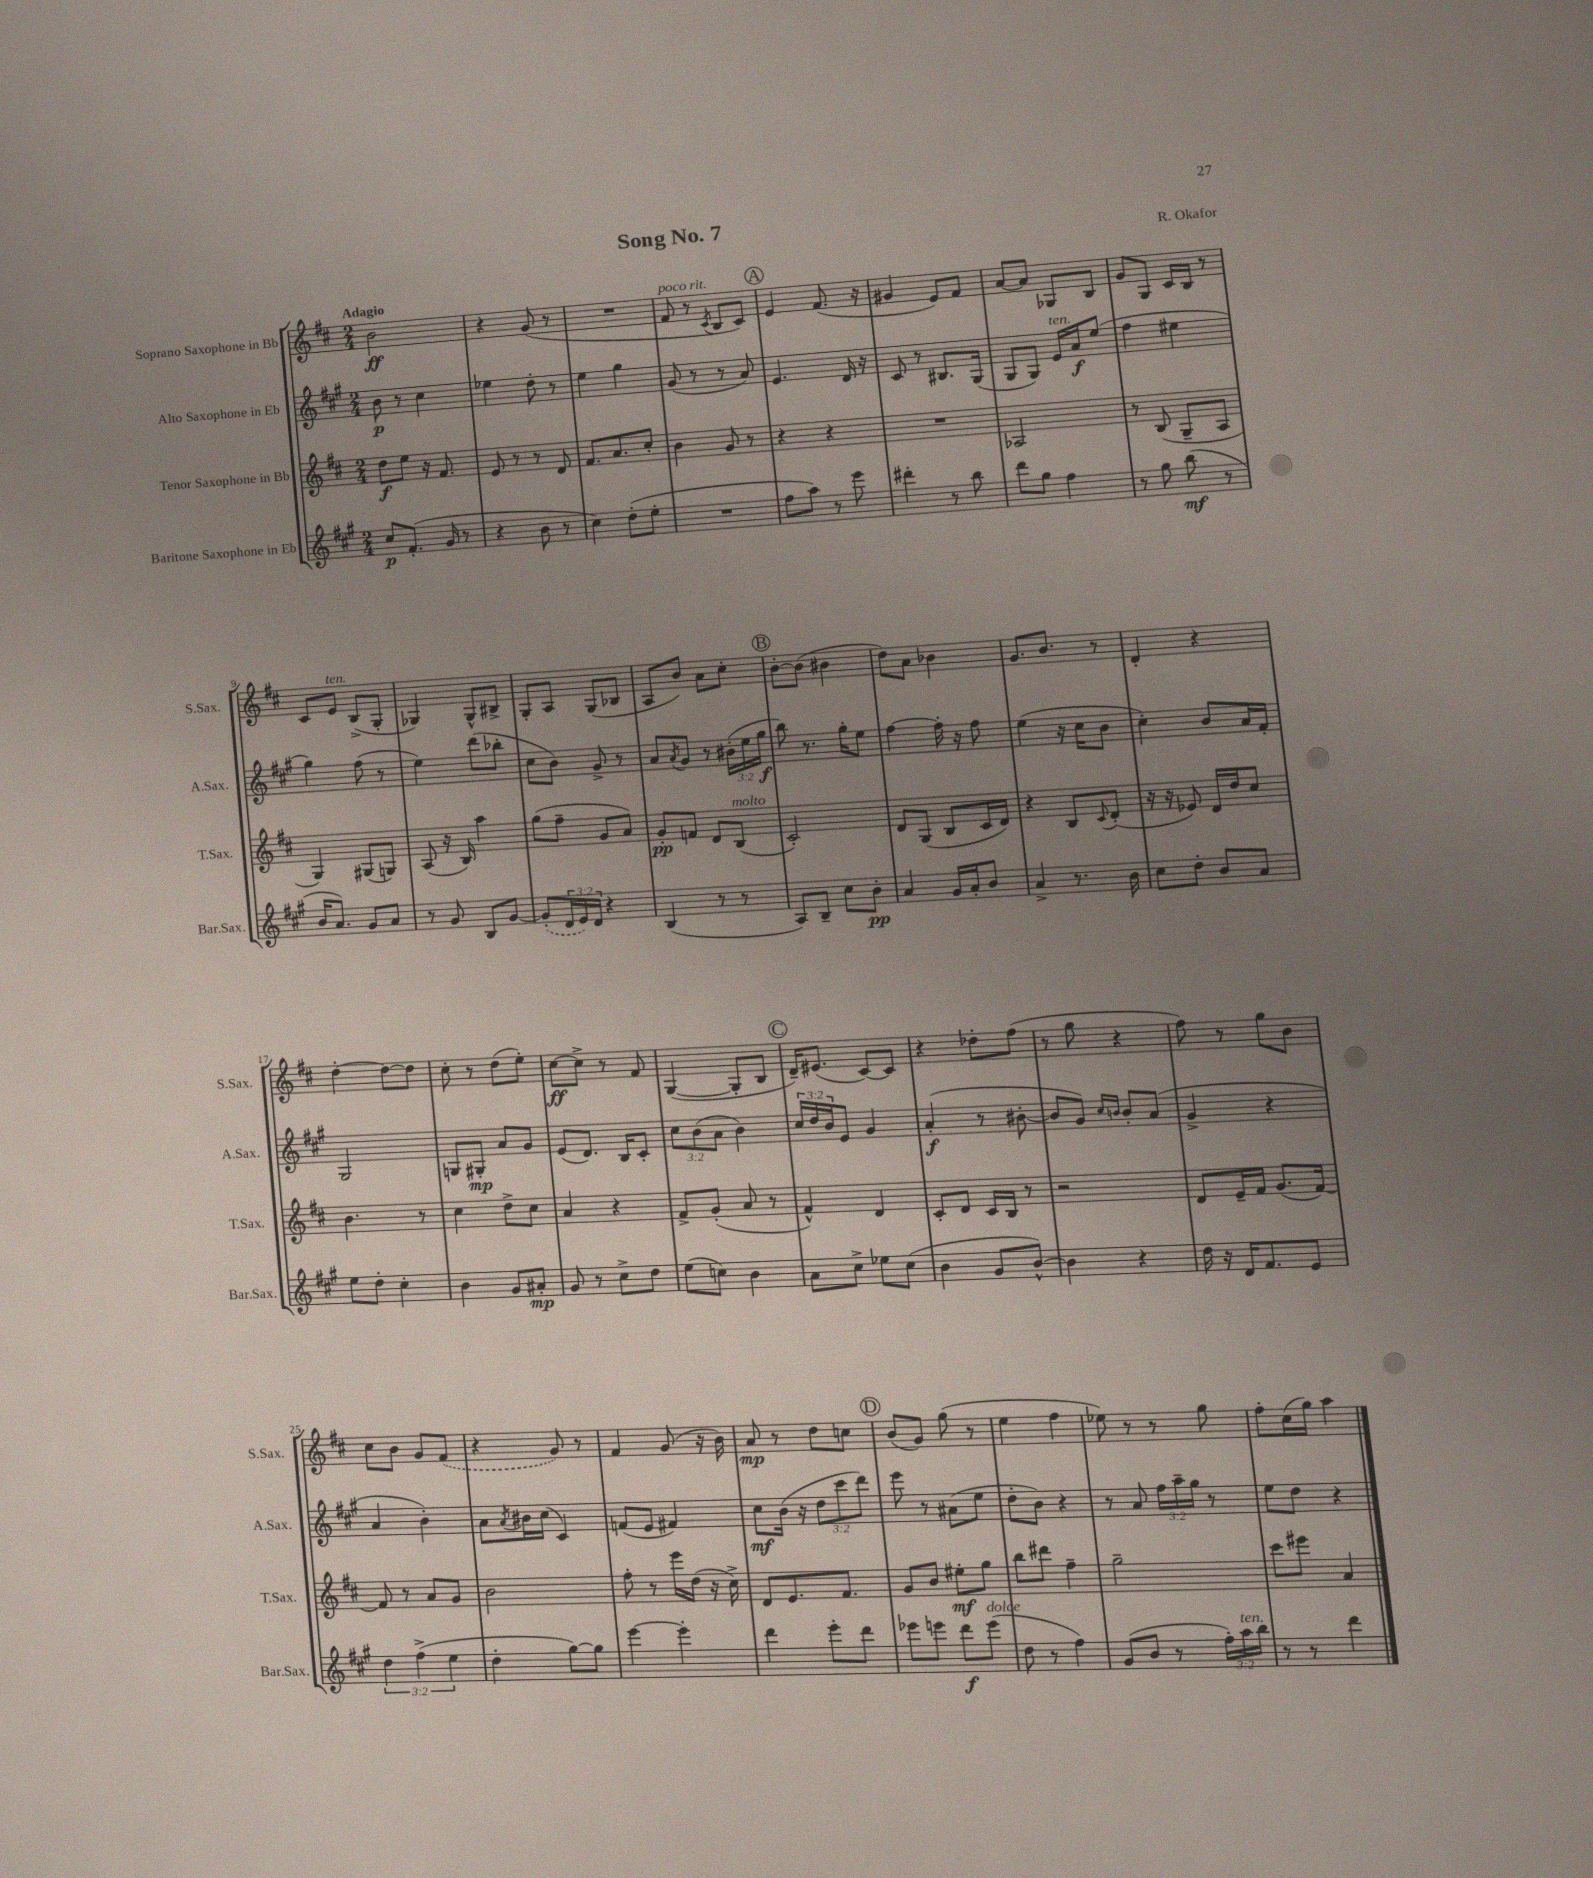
\header { title = "Song No. 7" composer = "R. Okafor" }
<<
\new StaffGroup <<
\new Staff = "s0" \with { instrumentName = "Soprano Saxophone in Bb" shortInstrumentName = "S.Sax." } {
    \clef treble \key d \major \numericTimeSignature \time 2/4 \tempo "Adagio"
    b'2\ff |
    r4 g'8( r8 |
    R2 |
    fis'8^\markup { \italic "poco rit." } r8 \acciaccatura { cis'8 } b8 cis'8) |
    \mark \markup { \circle "A" } e'4 fis'8.( r16 |
    gis'4 e'8) fis'8 |
    a'8~ a'8 ges8 b8 |
    g'8 g8 cis'16 b16 r8 |
    cis'8 e'8^\markup { \italic "ten." } b8->( g8-. |
    ges4) ges8-^ bis8-> |
    g8-. a8 g8( bes8 |
    a8 b'8) a'8 cis''8-. |
    \mark \markup { \circle "B" } b'8~-. b'8( bis'4 |
    d''8) a'8 bes'4 |
    g'8. b'8. r8 |
    d'4-. r4 |
    d''4~-. d''8~ d''8 |
    cis''8-. r8 d''8( e''8-.) |
    cis''8~\ff cis''8-> r8 fis'8 |
    g4~( g8-. b8 |
    \mark \markup { \circle "C" } d'16--) eis'8.( cis'8~) cis'8 |
    r4 des''8-. fis''8( |
    r8 g''8 r4 |
    fis''8) r8 g''8 b'8 |
    cis''8 b'8 g'8 \once \slurDashed fis'8( |
    r4 g'8) r8 |
    fis'4 g'8( r16 b'16) |
    a'8\mp r8 d''8 c''8 |
    \mark \markup { \circle "D" } b'8( g'8) g''8( r8 |
    e''4 fis''4 |
    ees''8) r8 r8 g''8 |
    fis''8-. cis''16( g''16) a''4 \bar "|." |
}
\new Staff = "s1" \with { instrumentName = "Alto Saxophone in Eb" shortInstrumentName = "A.Sax." } {
    \clef treble \key a \major \numericTimeSignature \time 2/4 \override Staff.TupletNumber.text = #tuplet-number::calc-fraction-text
    b'8\p r8 cis''4 |
    ees''4 d''8-. r8 |
    e''4 gis''4 |
    gis'8( r8 r8 a'8) |
    \mark \markup { \circle "A" } e'4. d'16 r16 |
    cis'8 r8 bis8. gis16( |
    gis8 gis8) e'16^\markup { \italic "ten." } a'16\f e''8( |
    fis''4 eis''4 |
    gis''4) fis''8( r8 |
    e''4) d'''8( bes''8-. |
    cis''8 b'8) gis'8-> r8 |
    a'8 \acciaccatura { a'8 } gis'8 r8 \tuplet 3/2 { bis'16-.( e''16 gis''16\f } |
    \mark \markup { \circle "B" } b''8) r8. gis''16-. e''8 |
    fis''4~ fis''16-. r16 fis''8 |
    e''4( r16 cis''16 b'8 |
    cis''4-.) b'8 a'16 fis'16-. |
    gis2 |
    g8 gis8-.\mp a'8 gis'8 |
    e'8( d'8.) b16 cis'8-. |
    \tuplet 3/2 { cis''8 b'8( a'8 } b'4) |
    \mark \markup { \circle "C" } \tuplet 3/2 { cis''16 d''16 b'16 } e'8 gis'4 |
    a'4-.\f( r8 bis'8~-. |
    bis'8 gis'8) \grace { cis''16 b'16 } b'8-. a'8( |
    gis'4-> r4 |
    a'4 b'4-.) |
    a'8 \acciaccatura { a'8 } bis'16 cis''16( cis'4) |
    f'8( e'8 fis'4) |
    cis''8\mf b'16( r16 \tuplet 3/2 { d''8 cis'''8 d'''8) } |
    \mark \markup { \circle "D" } e'''8 r8 ais'8( e''8 |
    d''8-. b'8) r4 |
    r8 a'8 \tuplet 3/2 { fis''16 a''16-- gis''16 } r8 |
    e''8 d''8 r4 \bar "|." |
}
\new Staff = "s2" \with { instrumentName = "Tenor Saxophone in Bb" shortInstrumentName = "T.Sax." } {
    \clef treble \key d \major \numericTimeSignature \time 2/4
    d''8\f e''8 r16 fis'8. |
    e'8 r8 r8 d'8 |
    fis'8. a'8. cis''8-. |
    b'4 g'8 r8 |
    \mark \markup { \circle "A" } r4 r4 |
    R2 |
    aes2 |
    r8 b8( g8-- a8 |
    g4) gis8( g8) |
    a8( r16 b16) a''4 |
    g''8( fis''8-- g'8 a'8) |
    g'8-.\pp f'8 d'8 b8^\markup { \italic "molto" }( |
    \mark \markup { \circle "B" } cis'2-.) |
    d'8 g8( b8 cis'16 d'16) |
    r4 b8 \appoggiatura { cis'8 } d'8-.( |
    r16 r16 ees'8) d'16 d''16 cis''8 |
    b'4. r8 |
    cis''4 d''8-> cis''8 |
    a'4 r4 |
    fis'8-> g'8-.( a'8 r8 |
    \mark \markup { \circle "C" } fis'4-^) d'4 |
    cis'8-. d'8 cis'16 b16 r8 |
    r2 |
    d'8 e'16-- fis'16 g'8.( fis'16~) |
    fis'8 r8 a'8 g'8 |
    b'2 |
    fis''8-. r8 e'''16 d''16( r16 cis''16->) |
    d'8 e'8. fis'8. |
    \mark \markup { \circle "D" } g'8 b'8 eis''8-.\mf g''8 |
    b''8 dis'''8 fis''4-- |
    g''2-- |
    cis'''8 eis'''8 a'4 \bar "|." |
}
\new Staff = "s3" \with { instrumentName = "Baritone Saxophone in Eb" shortInstrumentName = "Bar.Sax." } {
    \clef treble \key a \major \numericTimeSignature \time 2/4 \override Staff.TupletNumber.text = #tuplet-number::calc-fraction-text
    cis''8\p fis'8.-.( gis'16 r8 |
    r4 b'8 r8 |
    cis''4) d''8-.( e''8-. |
    R2 |
    \mark \markup { \circle "A" } fis''8 a''8) r8 e'''8 |
    dis'''4-. r8 b''8 |
    d'''8 gis''8 fis''4 |
    r8 gis''8 b''8\mf( r8 |
    b'16 a'8.) gis'8 a'8 |
    r8 gis'8 b8 gis'8~ |
    \once \slurDashed gis'8-.( \tuplet 3/2 { d'16 e'16) d'16 } r4 |
    b4( r8 r8 |
    \mark \markup { \circle "B" } a8) b8-- cis''8 b'8-.\pp |
    a'4 gis'16 a'16-. b'8 |
    a'4-> r8. b'16 |
    cis''8 d''8-. b'8 a'8 |
    e''8 d''8-. cis''4-. |
    b'4 gis'8 ais'8-.\mp |
    gis'8 r8 cis''8-> d''8 |
    e''8( c''8) b'4 |
    \mark \markup { \circle "C" } a'8 cis''8-> ees''8 cis''8( |
    b'4 gis'8 b'8~-^) |
    b'4 r4 |
    d''16 r16 d'16 fis'8. e'8 |
    \tuplet 3/2 { d''4 fis''4->( e''4 } |
    d''4-. gis''8~) gis''8 |
    e'''4~ e'''4-. |
    d'''4 e'''8-. d'''8 |
    \mark \markup { \circle "D" } ees'''8 e'''8 d'''8\f e'''8^\markup { \italic "dolce" }( |
    d''8 r8 fis''4) |
    gis'8( b'8 r8 \tuplet 3/2 { fis''16-.) a''16^\markup { \italic "ten." } b''16 } |
    r8 r8 d'''4 \bar "|." |
}
>>
>>
